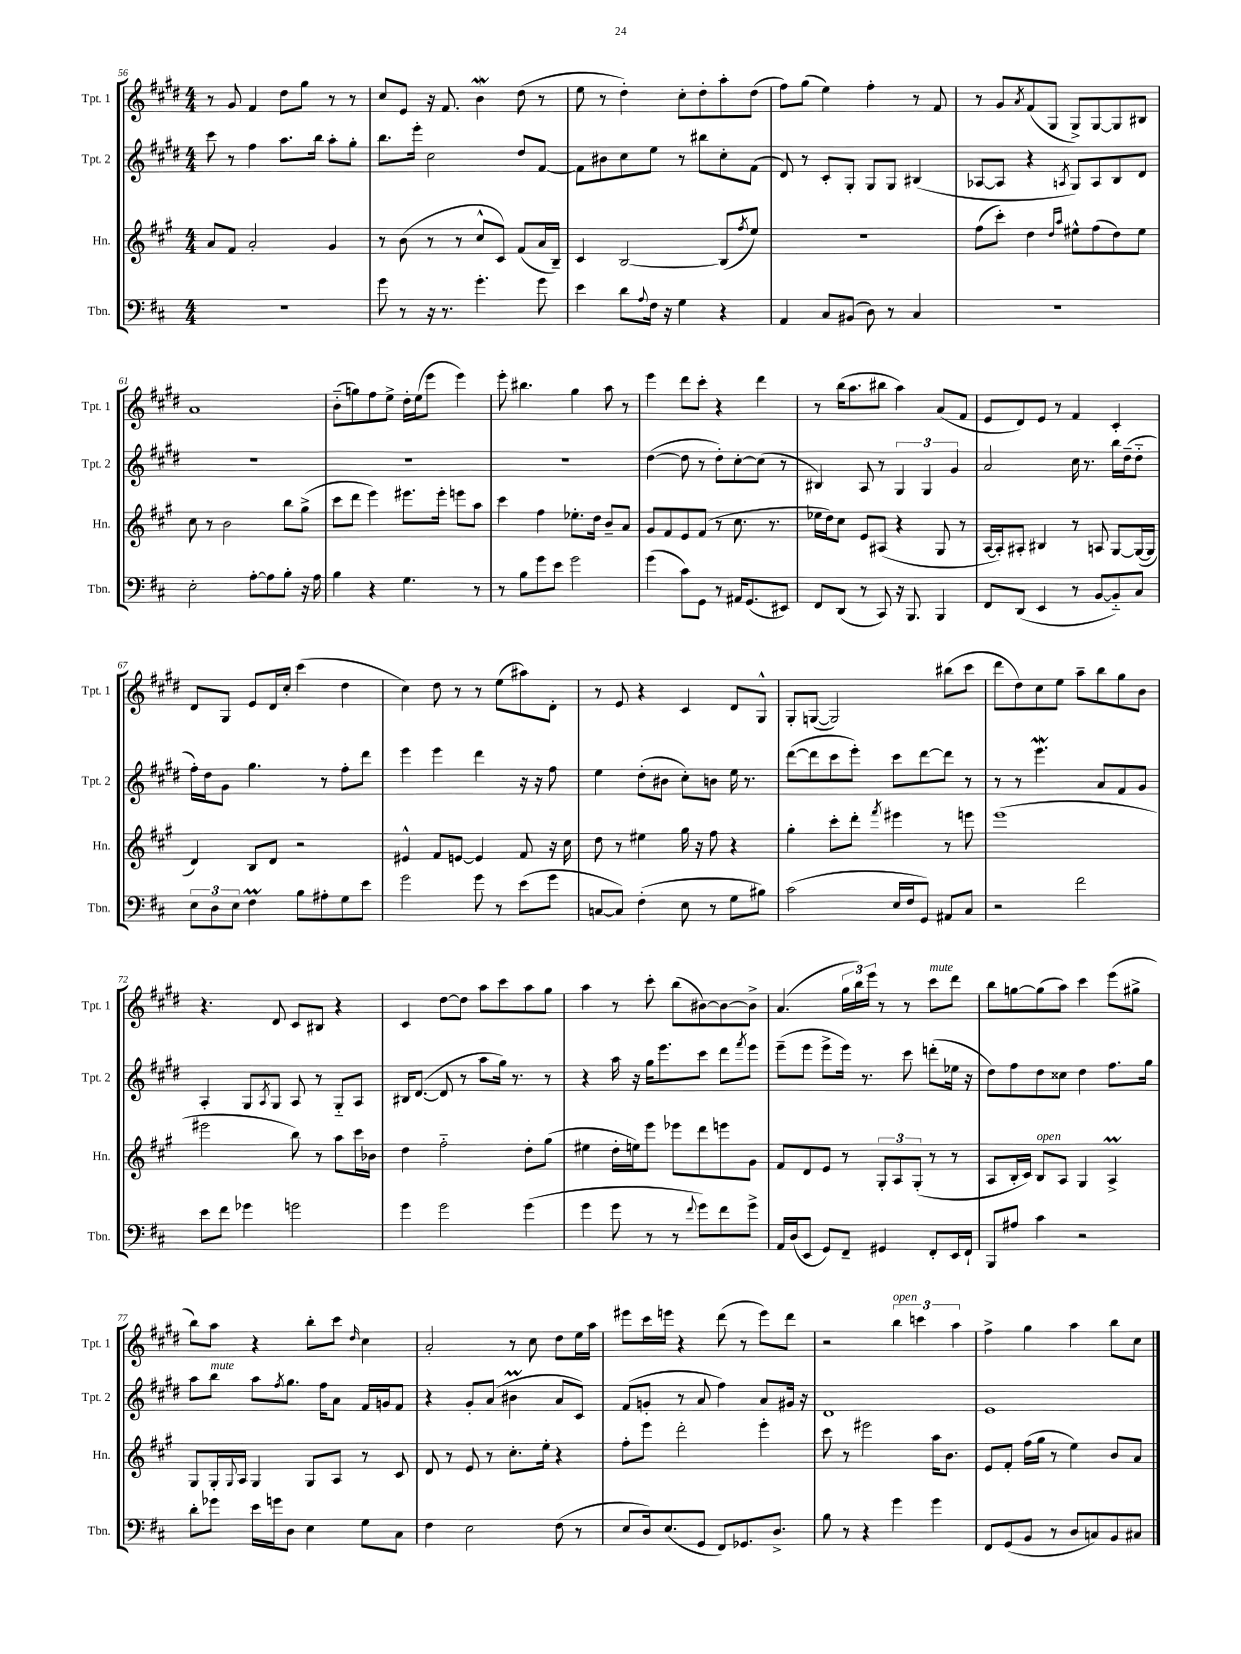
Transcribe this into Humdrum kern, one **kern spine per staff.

**kern	**kern	**kern	**kern
*part4	*part3	*part2	*part1
*staff4	*staff3	*staff2	*staff1
*I"Tbn.	*I"Hn.	*I"Tpt. 2	*I"Tpt. 1
*I'Tbn.	*I'Hn.	*I'Tpt. 2	*I'Tpt. 1
*clefF4	*clefG2	*clefG2	*clefG2
*k[f#c#]	*k[f#c#g#]	*k[f#c#g#d#]	*k[f#c#g#d#]
*M4/4	*M4/4	*M4/4	*M4/4
=56	=56	=56	=56
1r	8a/L	8ccc#\	8r
.	8f#/J	8r	8g#/
.	2a'/	4ff#\	4f#/
.	.	8.aa\L	8dd#\L
.	.	.	8gg#\J
.	.	16bb\Jk	.
.	4g#/	8aa'\L	8r
.	.	8gg#'\J	8r
=57	=57	=57	=57
8g\	8r	8.bb\L	8cc#/L
8r	(8b\	.	8e/J
.	.	16eee'\Jk	.
16r	8r	2cc#\	16r
8.r	.	.	8.f#/
.	8r	.	.
4.g'\	8cc#^^/L	.	4bW\
.	8c#/J)	.	.
.	(8f#/L	8dd#/L	(8dd#\
8g\	16a/L	[8f#/J	8r
.	16B~/JJ)	.	.
=58	=58	=58	=58
4e\	4c#/	8f#\L]	8ee\
.	.	8b#X\	8r
8d\L	[2B/	8cc#\	4dd#'\)
8qqA/	.	.	.
16F#\Jk	.	8ee\J	.
16r	.	.	.
4G\	.	8r	8cc#'\L
.	.	8bb#X\L	8dd#'\
4r	(8B/L]	8cc#'\	8aa'\
.	8qff#/	.	.
.	8ee/J)	(8f#\J	(8dd#\J
=59	=59	=59	=59
4AA/	1r	8d#/)	8ff#\L)
.	.	8r	(8gg#\J
8C#/L	.	8c#'/L	4ee\)
(8BB#X/J	.	8G#'/J	.
8D\)	.	8G#/L	4ff#'\
8r	.	8G#/J	.
4C#/	.	(4B#X/	8r
.	.	.	8f#/
=60	=60	=60	=60
1r	(8ff#\L	[8A-X/L	8r
.	8ccc#'\J)	8A-/J]	8g#/L
.	.	.	8qa/
.	4dd\	4r	(8f#/
.	.	.	8G#/J
.	16qqdd/LL	.	.
.	16qqaa/JJ	8qAn/	.
.	8ee#X^^\L	8G#/L)	8G#^/L)
.	(8ff#\	8A/	[8G#/
.	8dd\)	8B/	8G#/]
.	8ee#\J	8d#/J	8B#X/J
!!LO:LB:g=z
=61	=61	=61	=61
2E'\	8cc#\	1r	1a
.	8r	.	.
.	2b\	.	.
[8A'\L	.	.	.
8A\]	.	.	.
8B'\J	8bb\L	.	.
16r	(8gg#^\J	.	.
16A\	.	.	.
=62	=62	=62	=62
4B\	8ccc#\L	1r	(8b\L
.	8ddd\J	.	8ggn\)
4r	4eee\)	.	8ff#\
.	.	.	8ee^\J
4.G\	8.eee#X\L	.	16dd#'\LL
.	.	.	(16ee\J
.	.	.	8eee\J
.	16eee#'\Jk	.	.
.	8eeen\L	.	4eee\)
8r	8aa\J	.	.
=63	=63	=63	=63
8r	4ccc#\	1r	8eee'\
8B\L	.	.	4.bb#X\
8g\	4ff#\	.	.
8e\J	.	.	.
2g\	8.ee-X'\L	.	4gg#\
.	16dd\Jk	.	.
.	8b~/L	.	8aa\
.	8a/J	.	8r
=64	=64	=64	=64
(4g\	8g#/L	([4dd#\	4eee\
.	8f#/	.	.
8c#\L)	8e/	8dd#\]	8ddd#\L
8GG\J	(8f#/J	8r	8ccc#'\J
8r	8r	8dd#'\L)	4r
16AA#X/KL	8.cc#\	[8cc#'\	.
(8.GG/	.	.	.
.	.	(8cc#\J]	4ddd#\
.	8.r	.	.
8EE#X/J)	.	8r	.
=65	=65	=65	=65
8FF#/L	16ee-X\LL	4B#X/)	8r
.	16dd\J)	.	.
(8DD/J	8cc#\J	.	(16bb\KL
.	.	.	8.aa\
8r	8e/L	8A/	.
8CC#/)	(8A#X/J	8r	8bb#X\J
16r	4r	6G#/	4aa\)
8.BBB/	.	.	.
.	.	6G#/	.
4BBB/	8G#/	.	(8a/L
.	.	6g#/	.
.	8r	.	8f#/J
=66	=66	=66	=66
8FF#/L	[16A/LL	2a/	8e/L
.	16A'/J])	.	.
(8DD/J	8A#X'/J	.	8d#/)
4EE/	4B#X/	.	8e/J
.	.	.	8r
8r	8r	16cc#\	4f#/
.	.	8.r	.
[8BB/L	8An/	.	.
8BB/])	[8G#/L	16bb\LL	4c#'/
.	.	(16dd#~\J	.
8C#/J	(16G#/L_	8dd#\J	.
.	16G#/JJ]	.	.
!!LO:LB:g=z
=67	=67	=67	=67
12E\L	4d/)	16ff#'\LL)	8d#/L
.	.	16dd#\J	.
12D\	.	.	.
.	.	8g#\J	8G#/J
12E\J	.	.	.
4F#m\	8B/L	4.gg#\	8e/L
.	8d/J	.	16d#/L
.	.	.	16cc#'/JJ
8B\L	2r	.	(4ccc#\
8A#X'\	.	8r	.
8G\	.	8ff#'\L	4dd#\
8e\J	.	8ddd#\J	.
=68	=68	=68	=68
2g\	4e#X^^/	4eee\	4cc#\)
.	8f#/L	4eee\	8dd#\
.	[8en/J	.	8r
8g\	4e/]	4ddd#\	8r
8r	.	.	(8ee\L
(8e\L	8f#/	16r	8aa#X\)
.	.	16r	.
8g\J	16r	8ff#\	8d#'\J
.	16cc#\	.	.
=69	=69	=69	=69
[8Cn/L	8dd\	4ee\	8r
8C/J])	8r	.	8e/
(4F#'\	4ee#X\	(8dd#'\L	4r
.	.	8b#X\J	.
8E\	16gg#\	8cc#'\L)	4c#/
.	16r	.	.
8r	8ff#\	8bn\J	.
8G\L	4r	16ee\	8d#/L
.	.	8.r	.
8B#X\J)	.	.	8G#^^/J
=70	=70	=70	=70
(2c#\	4gg#'\	([8ddd#\L	8G#'/L
.	.	8ddd#\]	([8Gn/J
.	8ccc#'\L	8ccc#\	2G/])
.	8ddd'\J	8eee'\J)	.
.	8qfff#/	.	.
16E/LL	4eee#X\	8ccc#\L	.
16F#/J	.	.	.
8GG/J)	.	[8ddd#\	.
8AA#X/L	8r	8ddd#\J]	(8bb#X\L
8C#/J	8eeen\	8r	8ccc#\J
=71	=71	=71	=71
2r	(1eee	8r	8ddd#\L
.	.	8r	8dd#\)
.	.	4.eeew\	8cc#\
.	.	.	8ee\J
2f#\	.	.	8aa~\L
.	.	8a/L	8bb\
.	.	8f#/	8gg#\
.	.	8g#/J	8b\J
!!LO:LB:g=z
=72	=72	=72	=72
8e\L	2eee#X\	4A'/	4.r
8f#\J	.	.	.
4g-X\	.	8G#/L	.
.	.	8qA/	.
.	.	8G#/J	8d#/
2gn\	8bb\)	8A/	8c#/L
.	8r	8r	8B#X/J
.	8aa\L	8G#/L	4r
.	16ccc#\L	8A/J	.
.	16b-X\JJ	.	.
=73	=73	=73	=73
4g\	4dd\	16B#X/KL	4c#/
.	.	([8.d#/J	.
2g\	2ff#\	8d#/]	[8dd#\L
.	.	8r	8dd#\J]
.	.	8aa\L	8aa\L
.	.	16gg#\Jk)	8ccc#\
.	.	8.r	.
(4g\	8dd'\L	.	8aa\
.	(8gg#\J	8r	8gg#\J
=74	=74	=74	=74
4g\	4ee#X\	4r	4aa\
8g\	16dd'\LL	16aa\	8r
.	16een\J)	16r	.
8r	8eee\J	16gg#\KL	8ccc#'\
.	.	8.eee\	.
8r	8eee-X\L	.	(8bb\L
8qqf#/	.	.	.
8g\L)	8ddd\	8ccc#\J	[8b#X\)
8f#\	8eeen\	8ddd#\L	8b#\_
.	.	8qfff#/	.
8g^\J	8g#\J	8eee\J	8b#^\J]
=75	=75	=75	=75
16AA/LL	8f#/L	(8eee~\L	(4.a/
(16D/J	.	.	.
8EE/J	8d/	8eee\J	.
8GG/L)	8e/J	8eee^\L	.
8FF#~/J	8r	16eee\Jk)	24gg#\LL
.	.	.	24bb\)
.	.	8.r	.
.	.	.	24eee\JJ
4GG#X/	12G#'/L	.	8r
.	12A/	.	.
.	.	8ccc#\	8r
.	(12G#'/J	.	.
!	!	!	!LO:TX:a:i:t=mute
8FF#'/L	8r	(8dddn'\L	8ccc#\L
16EE/L	8r	16ee-X\Jk	8ddd#\J
16FF#`/JJ	.	16r	.
=76	=76	=76	=76
8BBB/L	8A/L	8dd#\L)	8bb\L
8A#X/J	16B'/L	8ff#\	[8ggn\
.	16c#/JJ)	.	.
!	!LO:TX:a:i:t=open	!	!
4c#\	8B/L	8dd#\	(8gg\]
.	8A/J	8cc##X\J	8aa\J)
2r	4G#/	4dd#\	4ccc#\
.	4AM^/	8.ff#\L	(8eee\L
.	.	.	8gg#X^\J
.	.	16gg#\Jk	.
!!LO:LB:g=z
=77	=77	=77	=77
8d'\L	8G#/L	8aa\L	8bb\L)
!	!	!LO:TX:a:i:t=mute	!
8g-X\J	16G#'/L	8bb\J	8aa\J
.	8qqG#/	.	.
.	16A/JJ	.	.
16e\LL	4G#/	8aa\L	4r
16gn\J	.	.	.
.	.	8qff#/	.
8D\J	.	8.gg#\J	.
4E\	8G#/L	.	8bb'\L
.	.	16ff#\KL	.
.	8A/J	8a\J	8ccc#\J
.	.	.	16qqdd#/
8G\L	8r	16f#/LL	4cc#\
.	.	16gn/J	.
8C#\J	8c#/	8f#/J	.
=78	=78	=78	=78
4F#\	8d/	4r	2a'/
.	8r	.	.
2E\	8e/	8g#'/L	.
.	8r	(8a/J	.
.	8.cc#'\L	4b#Xm\	8r
.	.	.	8cc#\
.	16ee'\Jk	.	.
(8F#\	4r	8a/L	8dd#\L
8r	.	8c#/J)	16ee\L
.	.	.	16aa\JJ
=79	=79	=79	=79
8E/L	8ff#'\L	(8f#/L	8eee#X\L
16D/k)	8eee\J	8gn'/J	16ccc#\L
(8.E/	.	.	16eeen\JJ
.	2ddd'\	8r	4r
8GG/J	.	8a/	.
8FF#/L)	.	4ff#\)	(8ddd#\
8.GG-X/	.	.	8r
.	4eee'\	8a/L	8eee\L)
8.D^/J	.	.	.
.	.	16g#X/Jk	8ddd#\J
.	.	16r	.
=80	=80	=80	=80
8B\	8ccc#\	1d#	2r
8r	8r	.	.
4r	2eee#X\	.	.
!	!	!	!LO:TX:a:i:t=open
4g\	.	.	6bb\
.	.	.	6cccn\
4g\	16aa\KL	.	.
.	8.b\J	.	.
.	.	.	6aa\
=81	=81	=81	=81
8FF#/L	8e/L	1e	4ff#^\
(8GG/	8f#'/J	.	.
8BB/J	(16ff#\LL	.	4gg#\
.	16gg#\JJ	.	.
8r	8r	.	.
8D/L	4ee\)	.	4aa\
8Cn/)	.	.	.
8BB/	8b/L	.	8bb\L
8C#X/J	8a/J	.	8cc#\J
==	==	==	==
*-	*-	*-	*-
